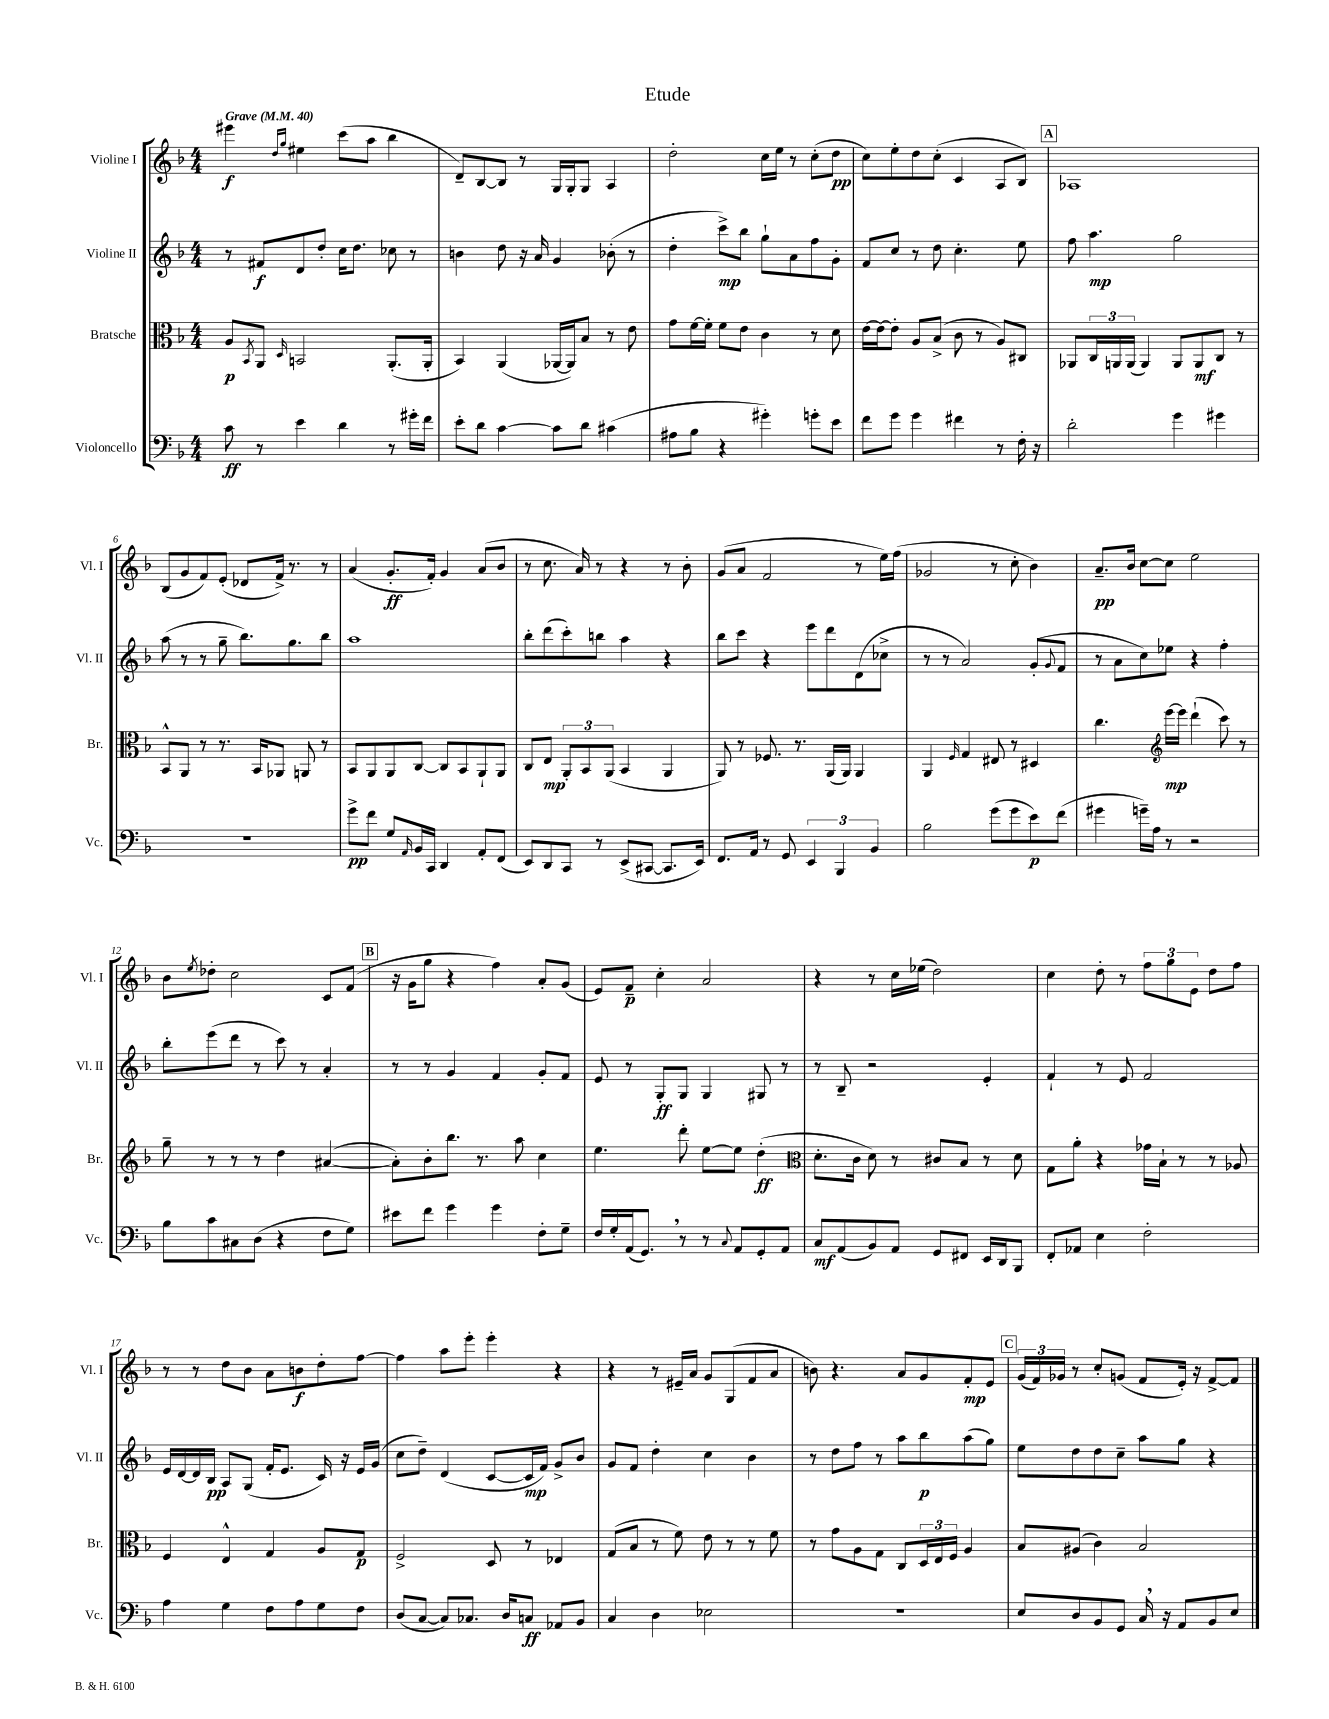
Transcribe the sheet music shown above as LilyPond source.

\header { title = "Etude" }
<<
\new StaffGroup <<
\new Staff = "s0" \with { instrumentName = "Violine I" shortInstrumentName = "Vl. I" } {
    \clef treble \key f \major \numericTimeSignature \time 4/4 \tempo "Grave" 4 = 40
    eis'''4\f \grace { d''16 g''16 } eis''4 c'''8( a''8 bes''4 |
    d'8--) bes8~ bes8 r8 g16 g16-. g8 a4 |
    d''2-. c''16 e''16 r8 c''8-.( d''8\pp |
    c''8) e''8-. d''8 c''8-.( c'4 a8 bes8) |
    \mark \markup { \box "A" } aes1 |
    bes8( g'8 f'8) e'8-.( des'8 f'16->) r8. r8 |
    a'4( g'8.-.\ff f'16-.) g'4 a'8( bes'8 |
    r8 c''8. a'16) r8 r4 r8 bes'8-. |
    g'8( a'8 f'2 r8 e''16) f''16( |
    ges'2 r8 c''8-. bes'4) |
    a'8.--\pp bes'16 c''8~ c''8 e''2 |
    bes'8 \acciaccatura { e''8 } des''8-. c''2 c'8 f'8( |
    \mark \markup { \box "B" } r16 g'16 g''8 r4 f''4) a'8-. g'8( |
    e'8) f'8--\p c''4-. a'2 |
    r4 r8 c''16 ees''16( d''2) |
    c''4 d''8-. r8 \tuplet 3/2 { f''8 g''8 e'8 } d''8 f''8 |
    r8 r8 d''8 bes'8 a'8 b'8\f d''8-. f''8~ |
    f''4 a''8 e'''8-. e'''4-. r4 |
    r4 r8 eis'16-- a'16 g'8 g8( f'8 a'8 |
    b'8) r4. a'8 g'8 f'8-.\mp e'8 |
    \mark \markup { \box "C" } \tuplet 3/2 { g'16( f'16) ges'16 } r8 c''8-. g'8( f'8 e'16-.) r16 f'8~-> f'8 \bar "|." |
}
\new Staff = "s1" \with { instrumentName = "Violine II" shortInstrumentName = "Vl. II" } {
    \clef treble \key f \major \numericTimeSignature \time 4/4
    r8 fis'8\f d'8 d''8-. c''16 d''8. ces''8 r8 |
    b'4 d''8 r16 a'16 g'4 bes'8-.( r8 |
    d''4-. c'''8->\mp) bes''8 g''8-! a'8 f''8 g'8-. |
    f'8 c''8 r8 d''8 c''4.-. e''8 |
    \mark \markup { \box "A" } f''8 a''4.\mp g''2 |
    a''8( r8 r8 g''8-- bes''8.) g''8. bes''8 |
    a''1 |
    bes''8-. d'''8( c'''8-.) b''8 a''4 r4 |
    bes''8 c'''8 r4 e'''8 d'''8 d'8( ces''8-> |
    r8 r8 a'2) g'8-.( \appoggiatura { g'8 } f'8 |
    r8 a'8 c''8) ees''8 r4 f''4-. |
    bes''8-. e'''8( d'''8 r8 c'''8) r8 a'4-. |
    \mark \markup { \box "B" } r8 r8 g'4 f'4 g'8-. f'8 |
    e'8 r8 g8-.\ff g8 g4 gis8 r8 |
    r8 bes8-- r2 e'4-. |
    f'4-! r8 e'8 f'2 |
    e'16 d'16~ d'16 bes16\pp a8 g8( f'16-. e'8. c'16) r16 e'16 g'16( |
    c''8 d''8--) d'4( c'8~ c'16\mp f'16) g'8-> bes'8 |
    g'8 f'8 d''4-. c''4 bes'4 |
    r8 d''8 f''8 r8 a''8 bes''8\p a''8( g''8) |
    \mark \markup { \box "C" } e''8 d''8 d''8 c''8-- a''8 g''8 r4 \bar "|." |
}
\new Staff = "s2" \with { instrumentName = "Bratsche" shortInstrumentName = "Br." } {
    \clef alto \key f \major \numericTimeSignature \time 4/4
    a8\p \acciaccatura { bes,8 } a,8 \grace { d16 } b,2 a,8.-.( a,16-. |
    bes,4) a,4( aes,16~ aes,16) bes8 r8 e'8 |
    g'8 f'16~ f'16-. f'8 e'8 c'4 r8 d'8 |
    e'16~ e'16~ e'8-. a8 bes8->( c'8 r8 a8) cis8 |
    \mark \markup { \box "A" } aes,8 \tuplet 3/2 { c16 a,16 a,16( } a,4) a,8 a,8\mf c8 r8 |
    bes,8-^ a,8 r8 r8. bes,16 aes,8 a,8 r8 |
    bes,8 a,8 a,8 c8~ c8 bes,8 a,8-! a,8 |
    c8 e8\mp \tuplet 3/2 { a,8-. bes,8 a,8( } bes,4 a,4 |
    a,8) r8 fes8. r8. a,16( a,16) a,4 |
    a,4 \grace { f16 } g4 eis8 r8 dis4 |
    c''4. \clef treble e'''16~\mp e'''16 d'''4-!( c'''8) r8 |
    g''8-- r8 r8 r8 d''4 ais'4~( |
    \mark \markup { \box "B" } ais'8-.) bes'8-. bes''8. r8. a''8 c''4 |
    e''4. d'''8-. e''8~ e''8 d''4-.\ff( |
    \clef alto d'8.-. c'16 d'8) r8 cis'8 bes8 r8 d'8 |
    g8 a'8-. r4 ges'16 bes16-! r8 r8 aes8 |
    f4 e4-^ g4 a8 g8\p |
    f2-> d8 r8 ees4 |
    g8( bes8 r8 f'8) e'8 r8 r8 f'8 |
    r8 g'8 a8 g8 c8 \tuplet 3/2 { d16 e16 f16 } a4 |
    \mark \markup { \box "C" } bes8 ais8( c'4) bes2 \bar "|." |
}
\new Staff = "s3" \with { instrumentName = "Violoncello" shortInstrumentName = "Vc." } {
    \clef bass \key f \major \numericTimeSignature \time 4/4
    c'8\ff r8 e'4 d'4 r8 gis'16-. f'16 |
    e'8-. d'8 c'4~ c'8 d'8 cis'4( |
    ais8 bes8 r4 gis'4-.) g'8-. e'8 |
    f'8 g'8 g'4 fis'4 r8 f16-. r16 |
    \mark \markup { \box "A" } d'2-. g'4 gis'4 |
    R1 |
    g'8->\pp f'8 g8 \grace { a,16 } bes,16 c,16 d,4 a,8-. f,8( |
    e,8) d,8 c,8 r8 e,8->( cis,8~ cis,8. e,16) |
    f,8. a,16 r8 g,8 \tuplet 3/2 { e,4 bes,,4 bes,4 } |
    bes2 g'8( g'8 e'8\p) f'8( |
    gis'4 g'16--) a16 r8 r2 |
    bes8 c'8 cis8 d8( r4 f8 g8) |
    \mark \markup { \box "B" } eis'8 f'8 g'4 g'4 f8-. g8-- |
    f16 g16-. a,16( g,8.) \breathe r8 r8 \appoggiatura { c8 } a,8 g,8-. a,8 |
    c8\mf a,8( bes,8) a,8 g,8 fis,8 e,16 d,16 bes,,8 |
    f,8-. aes,8 e4 f2-. |
    a4 g4 f8 a8 g8 f8 |
    d8( c8~ c8) ces8. d16 c8\ff aes,8 bes,8 |
    c4 d4 ees2 |
    R1 |
    \mark \markup { \box "C" } e8 d8 bes,8 g,8 c16 \breathe r16 a,8 bes,8 e8 \bar "|." |
}
>>
>>
